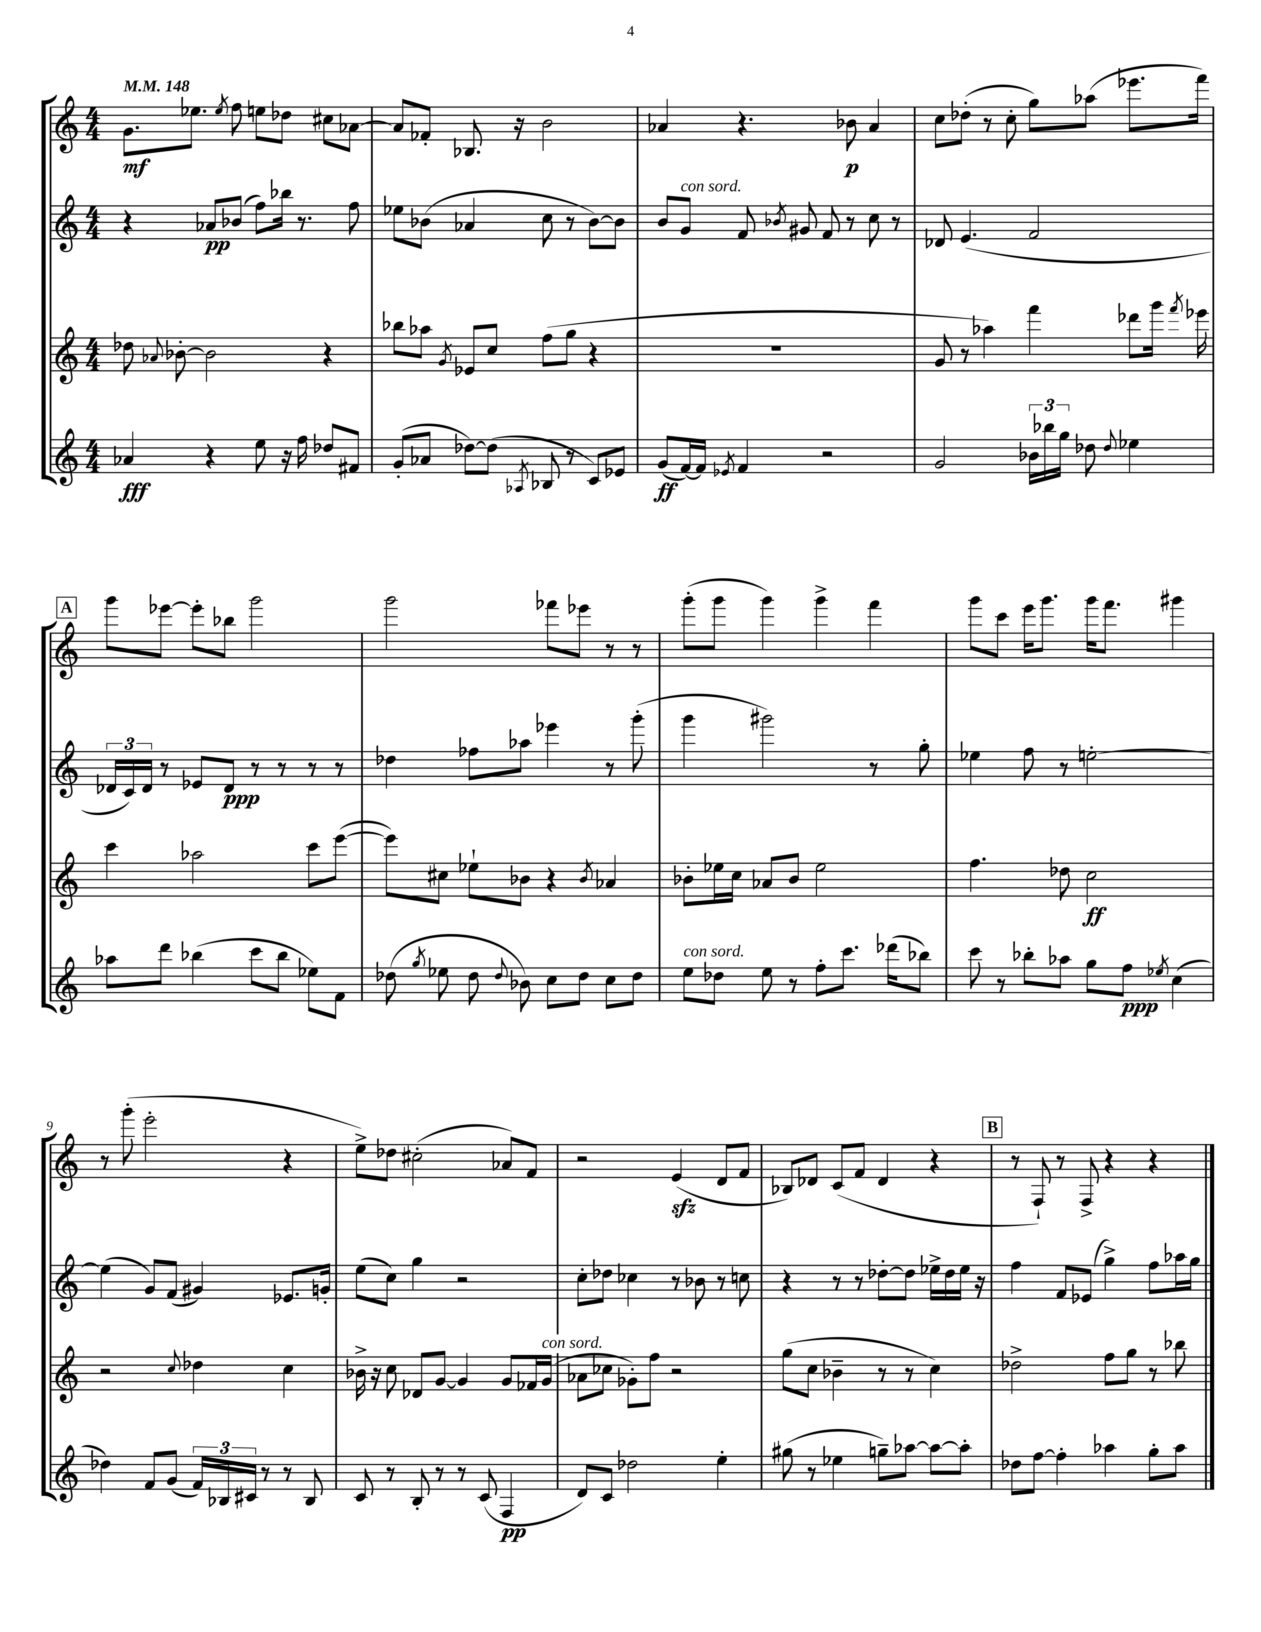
<<
\new StaffGroup <<
\new Staff = "s0" {
    \clef treble \key c \major \numericTimeSignature \time 4/4 \tempo 4 = 148
    \autoBeamOff g'8.[\mf ees''8.] \acciaccatura { ees''8 } f''8 e''8[ des''8] cis''8[ aes'8]~ |
    aes'8[ fes'8]-. bes8. r16 b'2 |
    aes'4 r4. bes'8\p aes'4 |
    c''8[ des''8]-.( r8 c''8-. g''8[) aes''8]( ees'''8.[ f'''16]) |
    \mark \markup { \box "A" } g'''8[ ees'''8]~ ees'''8[-. bes''8] g'''2 |
    g'''2 fes'''8[ ees'''8] r8 r8 |
    g'''8[-.( g'''8] g'''4) g'''4-> f'''4 |
    g'''8[ c'''8] e'''16[ g'''8.] g'''16[ f'''8.] gis'''4 |
    r8 g'''8-.( e'''2-. r4 |
    e''8[->) des''8] cis''2-.( aes'8[) f'8] |
    r2 e'4\sfz( d'8[ f'8] |
    bes8[) des'8] c'8[( f'8] des'4 r4 |
    \mark \markup { \box "B" } r8 f8-!) r8 f8-> r4 r4 \bar "|." |
}
\new Staff = "s1" {
    \clef treble \key c \major \numericTimeSignature \time 4/4
    \autoBeamOff r4 aes'8[\pp bes'8]( f''8[) bes''16] r8. f''8 |
    ees''8[ bes'8]( aes'4 c''8 r8 bes'8[~) bes'8] |
    b'8[ g'8]^\markup { \italic "con sord." } f'8 \acciaccatura { bes'8 } gis'8 f'8 r8 c''8 r8 |
    des'8 e'4.( f'2 |
    \mark \markup { \box "A" } \tuplet 3/2 { des'16[ c'16) des'16] } r8 ees'8[ des'8]\ppp r8 r8 r8 r8 |
    des''4 fes''8[ aes''8] ees'''4 r8 g'''8-.( |
    g'''4 gis'''2) r8 g''8-. |
    ees''4 f''8 r8 e''2~-. |
    e''4( g'8[) f'8]( gis'4) ees'8.[ g'16]-. |
    e''8[( c''8]) g''4 r2 |
    c''8[-. des''8] ces''4 r8 bes'8 r8 c''8 |
    r4 r8 r8 des''8[~-. des''8] ees''16[-> des''16 ees''16] r16 |
    \mark \markup { \box "B" } f''4 f'8[ ees'8]( g''4->) f''8[ aes''16 g''16] \bar "|." |
}
\new Staff = "s2" {
    \clef treble \key c \major \numericTimeSignature \time 4/4
    \autoBeamOff des''8 \appoggiatura { aes'8 } bes'8~-. bes'2 r4 |
    bes''8[ aes''8] \acciaccatura { g'8 } ees'8[ c''8] f''8[( g''8] r4 |
    R1 |
    g'8 r8 aes''4) f'''4 des'''8[ g'''16] \acciaccatura { f'''8 } ees'''16 |
    \mark \markup { \box "A" } c'''4 aes''2 c'''8[ e'''8]~( |
    e'''8[) cis''8] ees''8[-! bes'8] r4 \acciaccatura { bes'8 } aes'4 |
    bes'8[-. ees''16 c''16] aes'8[ bes'8] ees''2 |
    f''4. des''8 c''2\ff |
    r2 \appoggiatura { c''8 } des''4 c''4 |
    bes'16-> r16 c''8 des'8[ g'8]~ g'4 g'8[ fes'16 g'16]^\markup { \italic "con sord." }( |
    aes'8[ ces''8] ges'8[-.) f''8] r2 |
    g''8[( c''8] bes'4-- r8 r8 c''4) |
    \mark \markup { \box "B" } des''2-> f''8[ g''8] r8 bes''8 \bar "|." |
}
\new Staff = "s3" {
    \clef treble \key c \major \numericTimeSignature \time 4/4
    \autoBeamOff aes'4\fff r4 e''8 r16 f''16 des''8[ fis'8] |
    g'8[-.( aes'8] des''8[~) des''8]( \acciaccatura { aes8 } bes8 r8 c'8[) ees'8] |
    g'8[\ff( f'16~) f'16] \acciaccatura { ees'8 } f'4 r2 |
    g'2 \tuplet 3/2 { bes'16[ bes''16 g''16] } des''8 \appoggiatura { des''8 } ees''4 |
    \mark \markup { \box "A" } aes''8[ d'''8] bes''4( c'''8[ bes''8] ees''8[) f'8] |
    des''8( \acciaccatura { g''8 } ees''8 des''8 \appoggiatura { des''8 } bes'8) c''8[ des''8] c''8[ des''8] |
    e''8[^\markup { \italic "con sord." } des''8] e''8 r8 f''8[-. c'''8.] des'''16[( bes''8]) |
    c'''8 r8 bes''8[-. aes''8] g''8[ f''8]\ppp \acciaccatura { ees''8 } c''4( |
    des''4) f'8[ g'8]( \tuplet 3/2 { f'16[) bes16 cis'16] } r8 r8 bes8 |
    c'8 r8 b8-. r8 r8 c'8( f4\pp |
    d'8[) c'8] des''2 e''4-. |
    gis''8( r8 ees''4 g''8[--) aes''8]~ aes''8[~ aes''8]-. |
    \mark \markup { \box "B" } des''8[ f''8]~ f''4-. aes''4 g''8[-. aes''8] \bar "|." |
}
>>
>>
